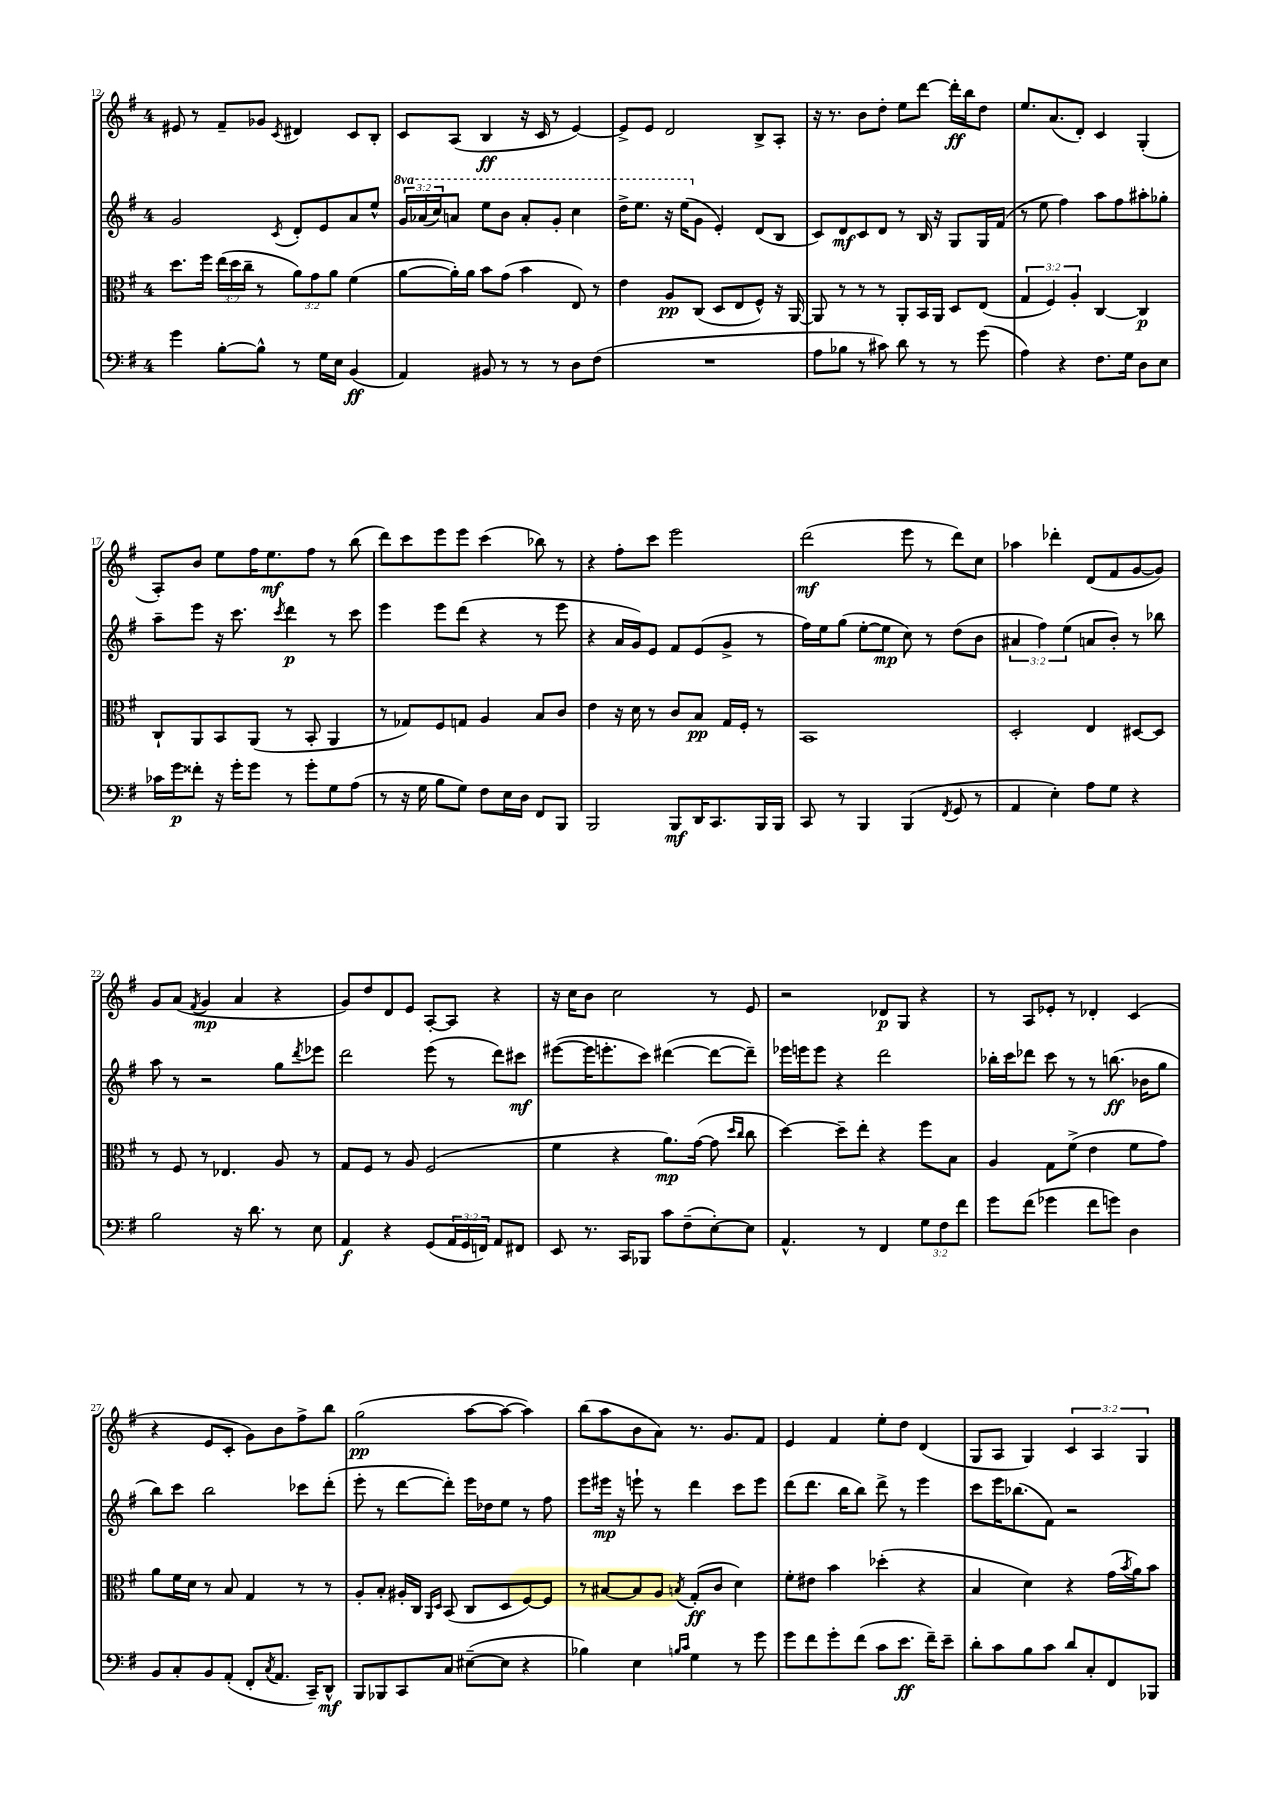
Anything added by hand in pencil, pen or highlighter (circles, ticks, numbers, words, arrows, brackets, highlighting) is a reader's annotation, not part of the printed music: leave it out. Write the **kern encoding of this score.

**kern	**dynam	**kern	**dynam	**kern	**dynam	**kern	**dynam
*part4	*part4	*part3	*part3	*part2	*part2	*part1	*part1
*staff4	*staff4	*staff3	*staff3	*staff2	*staff2	*staff1	*staff1
*clefF4	*	*clefC3	*	*clefG2	*	*clefG2	*
*k[f#]	*	*k[f#]	*	*k[f#]	*	*k[f#]	*
*M4/4	*	*M4/4	*	*M4/4	*	*M4/4	*
=12	=12	=12	=12	=12	=12	=12	=12
4g\	.	8.dd\L	.	2g/	.	8e#X/	.
.	.	.	.	.	.	8r	.
.	.	16ff#\Jk	.	.	.	.	.
[8B'\L	.	(24ee\LL	.	.	.	8f#~/L	.
.	.	24dd\	.	.	.	.	.
.	.	24cc~\JJ	.	.	.	.	.
8B^^\J]	.	8r	.	.	.	8g-X/J	.
.	.	.	.	8qc/	.	8qc/	.
8r	.	12a\L)	.	8d'/L	.	4d#X/	.
.	.	12g\	.	.	.	.	.
16G\LL	.	.	.	8e/	.	.	.
.	.	12a\J	.	.	.	.	.
16E\JJ	.	.	.	.	.	.	.
(4BB/	ff	(4f#\	.	8a/	.	8c/L	.
.	.	.	.	8ee^^/J	.	8B'/J	.
=13	=13	=13	=13	=13	=13	=13	=13
*	*	*	*	*8va	*	*	*
4AA/)	.	[8a\L	.	24gg/LL	.	8c/L	.
.	.	.	.	(24aa-X/	.	.	.
.	.	.	.	24ccc/J)	.	.	.
.	.	16a'\L])	.	8aan/J	.	(8A/J	.
.	.	16a\JJ	.	.	.	.	.
8BB#X/	.	8b\L	.	8eee\L	.	4B/	ff
8r	.	(8g\J	.	8bb\J	.	.	.
8r	.	4b\	.	8aa'/L	.	16r	.
.	.	.	.	.	.	16c/	.
8r	.	.	.	8gg'/J	.	8r	.
8D\L	.	8E/)	.	4ccc\	.	[4e/)	.
(8F#\J	.	8r	.	.	.	.	.
=14	=14	=14	=14	=14	=14	=14	=14
1r	.	4e\	.	16ddd^\KL	.	8e^/L]	.
.	.	.	.	8.eee\J	.	.	.
.	.	.	.	.	.	8e/J	.
.	.	8A/L	pp	16r	.	2d/	.
.	.	.	.	(16eee\KL	.	.	.
*	*	*	*	*X8va	*	*	*
.	.	(8C/J	.	8g\J	.	.	.
.	.	8D/L	.	4e'/)	.	.	.
.	.	8E/	.	.	.	.	.
.	.	8F#^^/J)	.	(8d/L	.	8B^/L	.
.	.	16r	.	8B/J	.	8A'/J	.
.	.	[16AA/	.	.	.	.	.
=15	=15	=15	=15	=15	=15	=15	=15
8A\L	.	8AA/]	.	8c/L)	.	16r	.
.	.	.	.	.	.	8.r	.
8B-X\J	.	8r	.	8d/	mf	.	.
8r	.	8r	.	8c/	.	8b\L	.
8c#X\)	.	8r	.	8d/J	.	8dd'\J	.
8d\	.	8AA'/L	.	8r	.	8ee\L	.
8r	.	16BB/L	.	16B/	.	[8ddd\J	.
.	.	16AA/JJ	.	16r	.	.	.
8r	.	8D/L	.	8G/L	.	16ddd'\LL]	ff
.	.	.	.	.	.	16bb\J	.
(8g\	.	(8E/J	.	16G/L	.	8dd\J	.
.	.	.	.	(16f#/JJ	.	.	.
=16	=16	=16	=16	=16	=16	=16	=16
4A\)	.	6G/	.	8r	.	8.ee/L	.
.	.	.	.	8ee\	.	.	.
.	.	6F#/)	.	.	.	.	.
.	.	.	.	.	.	(8.a/	.
4r	.	.	.	4ff#\)	.	.	.
.	.	6A'/	.	.	.	.	.
.	.	.	.	.	.	8d'/J)	.
8.F#\L	.	[4C/	.	8aa\L	.	4c/	.
.	.	.	.	8ff#\	.	.	.
16G\Jk	.	.	.	.	.	.	.
8D\L	.	4C/]	p	8aa#X'\	.	(4G'/	.
8E\J	.	.	.	8gg-X'\J	.	.	.
!!LO:LB:g=z
=17	=17	=17	=17	=17	=17	=17	=17
16c-X\LL	.	8C`/L	.	8aa~\L	.	8A'/L)	.
16g\J	p	.	.	.	.	.	.
8f##X'\J	.	8AA/	.	8eee\J	.	8b/J	.
16r	.	8BB/	.	16r	.	8ee\L	.
16g'\KL	.	.	.	8.ccc\	.	.	.
8g\J	.	(8AA/J	.	.	.	16ff#\K	.
.	.	.	.	.	.	8.ee\	mf
.	.	.	.	8qccc/	.	.	.
8r	.	8r	.	4ddd\	p	.	.
8g'\L	.	8BB'/	.	.	.	8ff#\J	.
8G\	.	4AA/	.	8r	.	8r	.
(8A\J	.	.	.	8ccc\	.	(8bb\	.
=18	=18	=18	=18	=18	=18	=18	=18
8r	.	8r	.	4eee\	.	8ddd\L)	.
16r	.	8G-X/L)	.	.	.	8ccc\	.
16G\	.	.	.	.	.	.	.
8B\L	.	8F#/	.	8eee\L	.	8eee\	.
8G\J)	.	8Gn/J	.	(8ddd\J	.	8eee\J	.
8F#\L	.	4A/	.	4r	.	(4ccc\	.
16E\L	.	.	.	.	.	.	.
16D\JJ	.	.	.	.	.	.	.
8FF#/L	.	8B/L	.	8r	.	8bb-X\)	.
8BBB/J	.	8c/J	.	8eee\	.	8r	.
=19	=19	=19	=19	=19	=19	=19	=19
2BBB/	.	4e\	.	4r	.	4r	.
.	.	16r	.	16a/LL	.	8ff#'\L	.
.	.	16d\	.	16g/J)	.	.	.
.	.	8r	.	8e/J	.	8ccc\J	.
8BBB/L	mf	8c/L	.	8f#/L	.	2eee\	.
16DD/K	.	8B/J	pp	(8e/	.	.	.
8.CC/	.	.	.	.	.	.	.
.	.	16G/LL	.	8g^/J	.	.	.
.	.	16F#'/JJ	.	.	.	.	.
16BBB/L	.	8r	.	8r	.	.	.
16BBB/JJ	.	.	.	.	.	.	.
=20	=20	=20	=20	=20	=20	=20	=20
8CC/	.	1BB	.	16ff#\LL)	.	(2ddd\	mf
.	.	.	.	16ee\J	.	.	.
8r	.	.	.	(8gg\J	.	.	.
4BBB/	.	.	.	[8ee'\L	.	.	.
.	.	.	.	8ee\J]	mp	.	.
(4BBB/	.	.	.	8cc\)	.	8eee\	.
.	.	.	.	8r	.	8r	.
8qFF#/	.	.	.	.	.	.	.
8GG/	.	.	.	(8dd\L	.	8ddd\L)	.
8r	.	.	.	8b\J	.	8cc\J	.
=21	=21	=21	=21	=21	=21	=21	=21
4AA/	.	2D'/	.	6a#X/	.	4aa-X\	.
.	.	.	.	6ff#\)	.	.	.
4E'\)	.	.	.	.	.	4ddd-X'\	.
.	.	.	.	(6ee\	.	.	.
8A\L	.	4E/	.	8an/L	.	(8d/L	.
8G\J	.	.	.	8b'/J)	.	8f#/	.
4r	.	[8D#X/L	.	8r	.	[8g/	.
.	.	8D#/J]	.	8bb-X\	.	8g/J])	.
!!LO:LB:g=z
=22	=22	=22	=22	=22	=22	=22	=22
2B\	.	8r	.	8aa\	.	8g/L	.
.	.	8F#/	.	8r	.	(8a/J	.
.	.	.	.	.	.	8qf#/	.
.	.	8r	.	2r	.	4g/	mp
.	.	4.E-X/	.	.	.	.	.
16r	.	.	.	.	.	4a/	.
8.d\	.	.	.	.	.	.	.
8r	.	8A/	.	8gg\L	.	4r	.
.	.	.	.	8qddd/	.	.	.
8E\	.	8r	.	8eee-X\J	.	.	.
=23	=23	=23	=23	=23	=23	=23	=23
4AA/	f	8G/L	.	2ddd\	.	8g/L)	.
.	.	8F#/J	.	.	.	8dd/	.
4r	.	8r	.	.	.	8d/	.
.	.	8A/	.	.	.	8e/J	.
(8GG/L	.	(2F#/	.	(8eee\	.	[8A'/L	.
24AA/L	.	.	.	8r	.	8A/J]	.
24GG/	.	.	.	.	.	.	.
24FFn/JJ)	.	.	.	.	.	.	.
8AA/L	.	.	.	8ddd\L)	.	4r	.
8FF#X/J	.	.	.	8ccc#X\J	mf	.	.
=24	=24	=24	=24	=24	=24	=24	=24
8EE/	.	4f#\	.	([8eee#X\L	.	16r	.
.	.	.	.	.	.	16cc\KL	.
8.r	.	.	.	16eee#\K]	.	8b\J	.
.	.	.	.	8.eeen'\	.	.	.
.	.	4r	.	.	.	2cc\	.
16CC/KL	.	.	.	.	.	.	.
8BBB-X/J	.	.	.	8ccc\J)	.	.	.
8c\L	.	8.a\L)	mp	([4ddd#X\	.	.	.
(8F#~\	.	.	.	.	.	.	.
.	.	([16g\Jk	.	.	.	.	.
[8E'\)	.	8g\]	.	8ddd#\L_	.	8r	.
.	.	16qqdd/LL	.	.	.	.	.
.	.	16qqcc/JJ	.	.	.	.	.
8E\J]	.	8cc\	.	8ddd#~\J])	.	8e/	.
=25	=25	=25	=25	=25	=25	=25	=25
4.AA^^/	.	[4dd\)	.	16eee-X\LL	.	2r	.
.	.	.	.	16eeen\J	.	.	.
.	.	.	.	8eee\J	.	.	.
.	.	8dd~\L]	.	4r	.	.	.
8r	.	8ee'\J	.	.	.	.	.
4FF#/	.	4r	.	2ddd\	.	8d-X/L	p
.	.	.	.	.	.	8G/J	.
12G\L	.	8ff#\L	.	.	.	4r	.
12F#\	.	.	.	.	.	.	.
.	.	8B\J	.	.	.	.	.
12f#\J	.	.	.	.	.	.	.
=26	=26	=26	=26	=26	=26	=26	=26
8g\L	.	4A/	.	16bb-X'\LL	.	8r	.
.	.	.	.	16ccc\J	.	.	.
(8f#\J	.	.	.	8ddd-X\J	.	8A/L	.
4g-X\	.	8G\L	.	8ccc\	.	8e-X'/J	.
.	.	(8f#^\J	.	8r	.	8r	.
8f#\L	.	4e\	.	8r	.	4d-X'/	.
8gn\J)	.	.	.	(8.bbn\	ff	.	.
4D\	.	8f#\L	.	.	.	(4c/	.
.	.	.	.	16b-X\KL	.	.	.
.	.	8g\J)	.	8gg\J	.	.	.
!!LO:LB:g=z
=27	=27	=27	=27	=27	=27	=27	=27
8BB/L	.	8a\L	.	8bb\L)	.	4r	.
8C'/	.	16f#\L	.	8ccc\J	.	.	.
.	.	16d\JJ	.	.	.	.	.
8BB/	.	8r	.	2bb\	.	8e/L	.
(8AA'/J	.	8B/	.	.	.	8c'/J	.
8FF#'/L	.	4G/	.	.	.	8g\L)	.
8qC/	.	.	.	.	.	.	.
8.AA/J	.	.	.	.	.	8b\	.
.	.	8r	.	8ccc-X\L	.	8ff#^\	.
16CC~/KL)	.	.	.	.	.	.	.
8DD^^/J	mf	8r	.	(8ddd'\J	.	8bb\J	.
=28	=28	=28	=28	=28	=28	=28	=28
8BBB/L	.	8A'/L	.	8eee'\	.	(2gg\	pp
8BBB-X/	.	8B'/J	.	8r	.	.	.
8CC/	.	16A#X'/LL	.	[8ddd\L	.	.	.
.	.	16C/JJ	.	.	.	.	.
.	.	16qqAA/LL	.	.	.	.	.
.	.	16qqD/JJ	.	.	.	.	.
8C/J	.	(8BB/	.	8ddd'\J])	.	.	.
([8E#X~\L	.	8C/L	.	16eee\LL	.	[8aa\L	.
.	.	.	.	16dd-X\J	.	.	.
8E#\J]	.	8D/	.	8ee\J	.	8aa\J_	.
4r	.	[8F#/)	.	8r	.	4aa\])	.
.	.	8F#/J]	.	8ff#\	.	.	.
=29	=29	=29	=29	=29	=29	=29	=29
4B-X\)	.	8r	.	8eee\L	.	(8bb\L	.
.	.	[8B#X/L	.	16eee#X\Jk	mp	8aa\	.
.	.	.	.	16r	.	.	.
4E\	.	8B#/]	.	8eeen`\	.	8b\	.
.	.	8A/J	.	8r	.	8a\J)	.
16qqBn/LL	.	.	.	.	.	.	.
16qqc/JJ	.	8qBn/	.	.	.	.	.
4G\	.	(8G'/L	ff	4ddd\	.	8.r	.
.	.	8c/J	.	.	.	.	.
.	.	.	.	.	.	8.g/L	.
8r	.	4d\)	.	8ccc\L	.	.	.
8g\	.	.	.	8eee\J	.	8f#/J	.
=30	=30	=30	=30	=30	=30	=30	=30
8g\L	.	8f#'\L	.	(8ddd\L	.	4e/	.
8f#\	.	8e#X\J	.	8.ddd\J	.	.	.
8g'\	.	4b\	.	.	.	4f#/	.
.	.	.	.	16bb\KL	.	.	.
(8f#\J	.	.	.	8bb\J)	.	.	.
8c\L	.	(4dd-X'\	.	8ddd^\	.	8ee'\L	.
8.e\J	ff	.	.	8r	.	8dd\J	.
.	.	4r	.	4eee\	.	(4d/	.
16f#~\KL)	.	.	.	.	.	.	.
8e~\J	.	.	.	.	.	.	.
=31	=31	=31	=31	=31	=31	=31	=31
8d'\L	.	4B/	.	8ccc\L	.	8G/L	.
8c\	.	.	.	16eee\K	.	8A/J	.
.	.	.	.	(8.bb-X\	.	.	.
8B\	.	4d\)	.	.	.	4G/)	.
8c\J	.	.	.	8f#\J)	.	.	.
8d/L	.	4r	.	2r	.	6c/	.
8C'/	.	.	.	.	.	.	.
.	.	.	.	.	.	6A/	.
8FF#/	.	(16g\LL	.	.	.	.	.
.	.	8qb/	.	.	.	.	.
.	.	16a\J)	.	.	.	.	.
.	.	.	.	.	.	6G/	.
8BBB-X/J	.	8b\J	.	.	.	.	.
==	==	==	==	==	==	==	==
*-	*-	*-	*-	*-	*-	*-	*-
